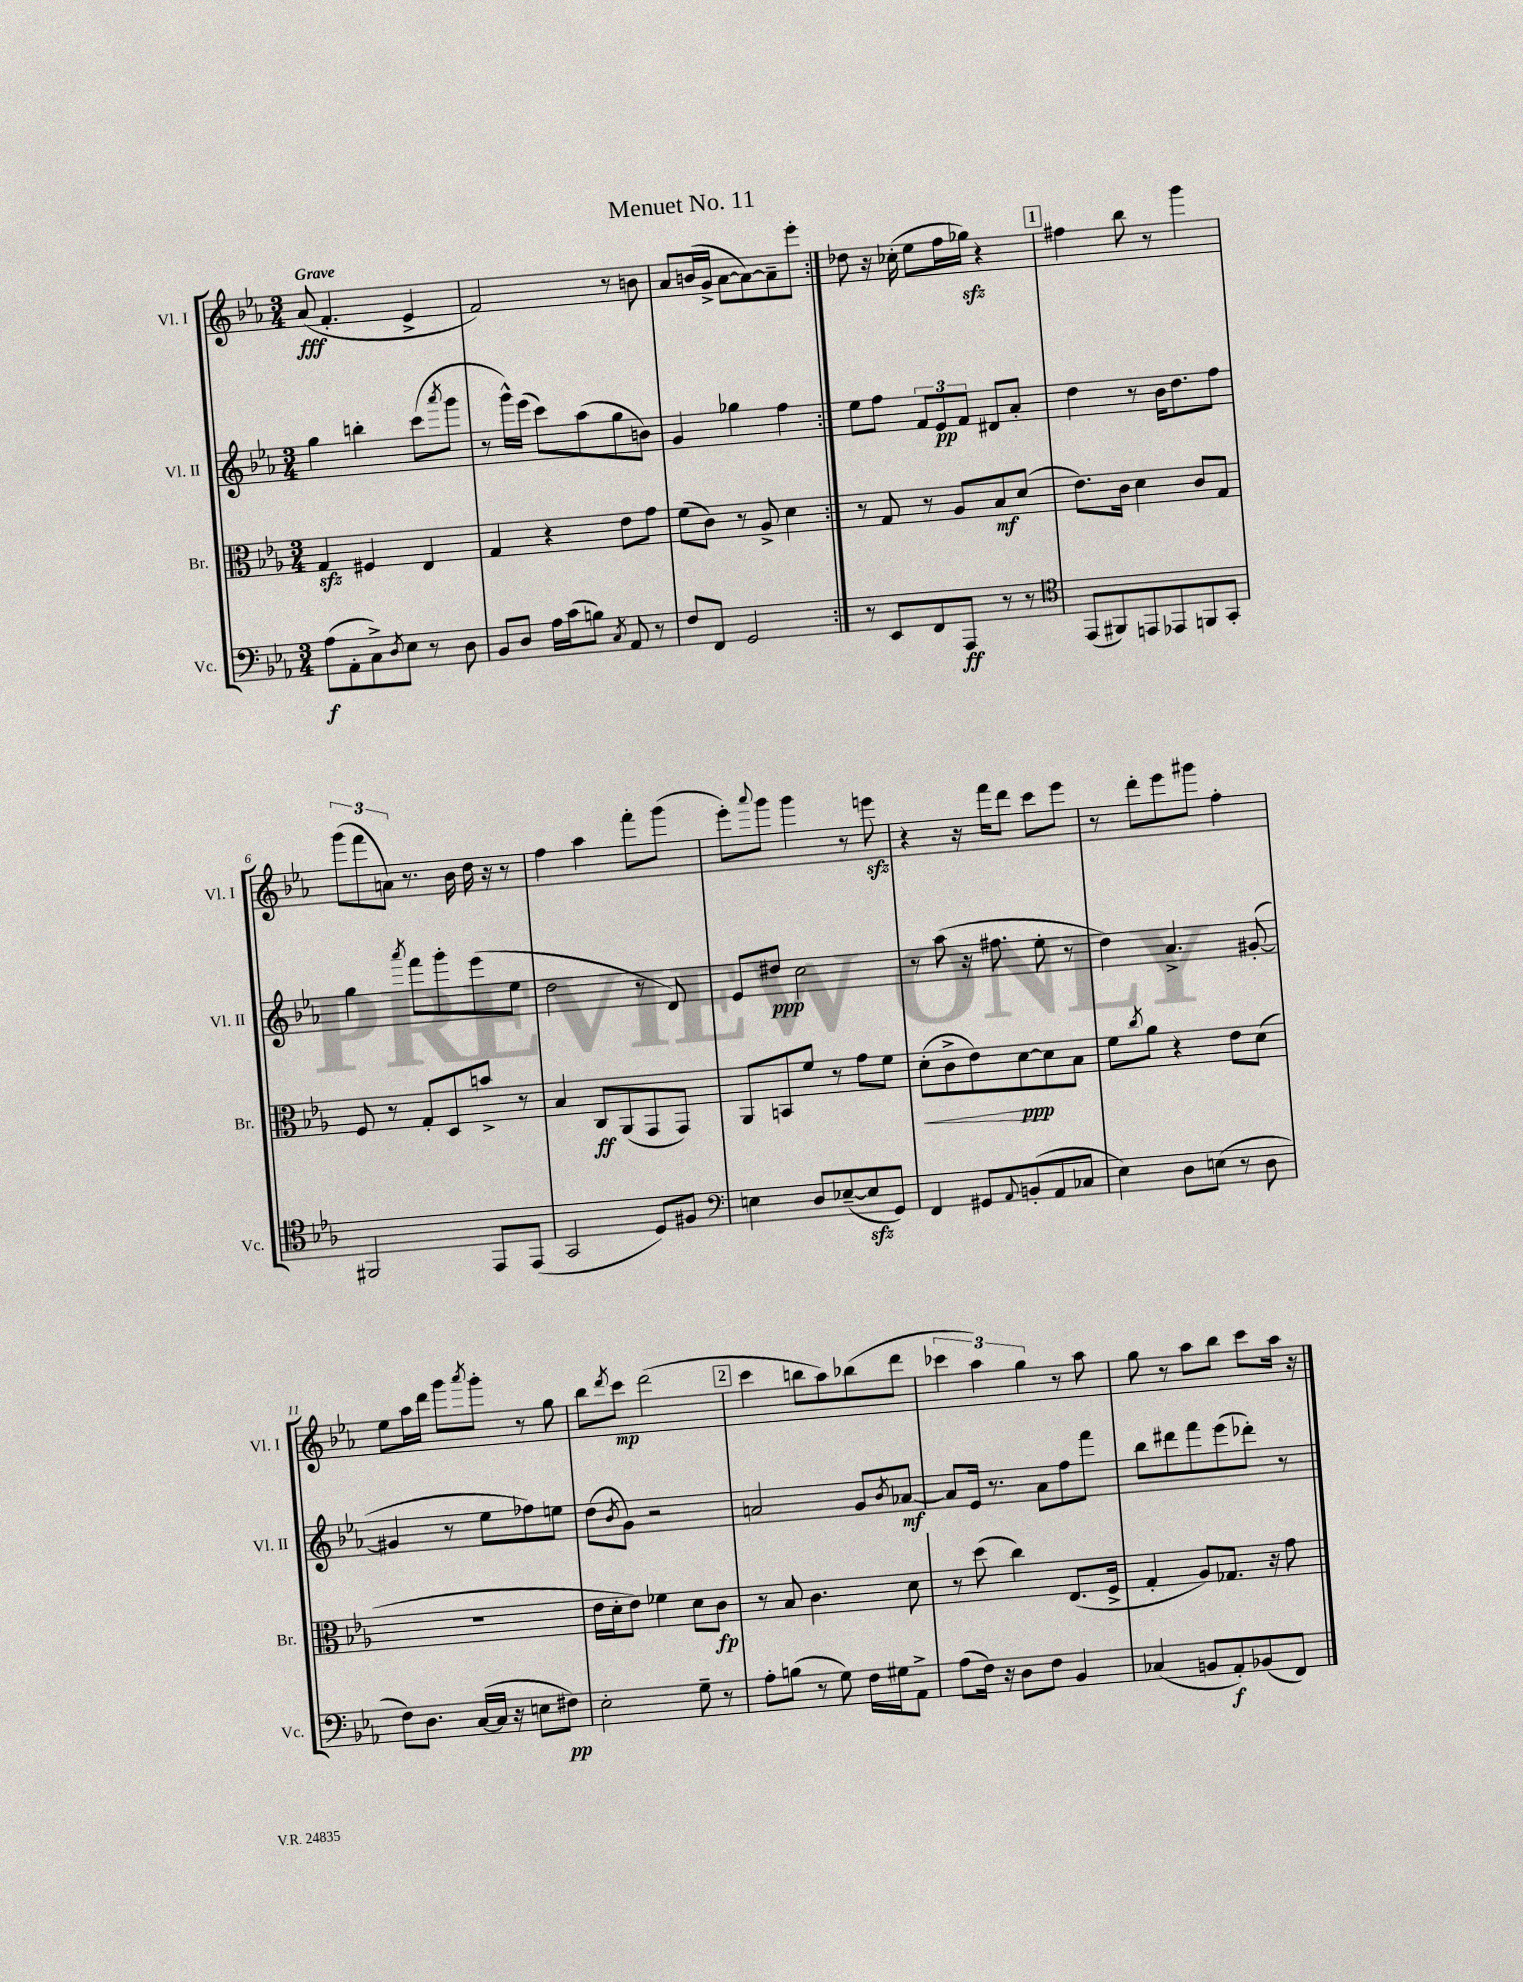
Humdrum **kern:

**kern	**kern	**kern	**kern
*staff4	*staff3	*staff2	*staff1
*clefF4	*clefC3	*clefG2	*clefG2
*k[b-e-a-]	*k[b-e-a-]	*k[b-e-a-]	*k[b-e-a-]
*M3/4	*M3/4	*M3/4	*M3/4
(8A-	4G	4gg	(8a-
8AA-'	.	.	4.f'
8C^)	4F#	4bb'	.
8qD	.	.	.
8E-	.	.	.
8r	4E-	(8ccc	4e-^
.	.	8qaaa-	.
8D	.	8ggg	.
=	=	=	=
8BB-	4G	8r	2f)
8D	.	16ggg^^)	.
.	.	(16eee-	.
16A-	4r	8ccc)	.
(16c	.	.	.
8B)	.	(8aa-	.
8qC	.	.	.
8AA-	8e-	8gg	8r
8r	8g	8b)	8b
=	=	=	=
8F	(8f	4g	8a-
8FF	8c)	.	(16b
.	.	.	16g^
2GG	8r	4gg-	[8a-
.	8A-^	.	8a-_)
.	4d	4ff	8a-~]
.	.	.	8eee-'
=:|!	=:|!	=:|!	=:|!
8r	8r	8ee-	8dd-
8EE-	8G	8ff	16r
.	.	.	(16cc-'
8FF	8r	12f	8ee-
.	.	12e-	.
8AAA-	8A-	.	16ff
.	.	12f	.
.	.	.	16gg-)
8r	8B-	8d#	4r
8r	(8d	8a-'	.
=	=	=	=
*clefC4	*	*	*
(8EE-	8.e-)	4dd	4ff#
8FF#)	.	.	.
.	16c	.	.
8EE	4d	8r	8bb-
8EE-	.	16b-	8r
.	.	8.dd	.
8FF	8c	.	4ggg
8GG'	8G	8ff	.
=	=	=	=
2FF#	8F	4gg	(12ggg
.	.	.	12fff
.	8r	.	.
.	.	.	12a)
.	.	8qaaa-	.
.	8G'	8fff	8.r
.	8D	8ggg'	.
.	.	.	16b-
8EE-	8b^	(8eee-	16dd
.	.	.	16r
(8EE-	8r	8ee-	8r
=	=	=	=
2GG	4B-	2dd	4ff
.	8C	.	4aa-
.	(8AA-	.	.
8D)	8GG	8r	8fff'
8F#	8GG)	8d)	(8ggg
=	=	=	=
*clefF4	*	*	*
4E	8AA-	8e-	8eee-')
.	.	.	8qqaaa-
.	8BB	8dd#	8ggg
8D	8f	2cc	4ggg
([8E-~	8r	.	.
8E-]	8g	.	8r
8GG)	8f	.	8eee
=	=	=	=
4FF	(8d'	8r	4r
.	8c^	(8aa-	.
8GG#	8e-)	16r	16r
.	.	8.ff#	16fff
8qqAA-	.	.	.
(8BB'	[8d	.	8ddd
8AA-	8d]	8ee-'	8ccc
8C-	8B-	8r	8eee-
=	=	=	=
4E-)	8f	4dd)	8r
.	8qcc	.	.
.	8a-	.	8ddd'
8D	4r	4.a-^	8eee-
(8E	.	.	8ggg#
8r	8e-	.	4ff'
8D	(8d	([8g#'	.
=	=	=	=
8F)	2.r	4g#]	8ee-
8.D	.	.	16aa-
.	.	.	16ddd
.	.	8r	8ggg
([16C	.	.	.
.	.	.	8qaaa-
16C]	.	8ee-	8ggg'
16r	.	.	.
8E	.	8ff-)	8r
8F#)	.	8ee	8gg
=	=	=	=
2E-'	16e-	(8dd	8bb-
.	16d'	.	.
.	.	8qb-	8qddd
.	8e-)	8g)	8ccc
.	4f-	2r	(2ddd
8G~	8d	.	.
8r	8c	.	.
=	=	=	=
8A-'	8r	2a	4ccc
(8B	8B-	.	.
8r	4.c	.	8bb
8G)	.	.	8aa-)
16F	.	8g	(8bb-
16G#	.	.	.
.	.	8qb-	.
8AA-^	8d	[8a-	8ddd
=	=	=	=
(8A-	8r	8a-]	6ccc-
16F)	(8dd	16e-	.
.	.	.	6aa-)
16r	.	8.r	.
8D	4cc)	.	.
.	.	.	6gg
8F	.	8a-	.
4BB-	(8.E-	8ff	8r
.	.	8fff	8aa-
.	16F^	.	.
=	=	=	=
(4C-	4G'	8bb-	8gg
.	.	8ddd#	8r
8BB	8A-)	8fff	8aa-
8AA-')	8.G-	(8eee-	8bb-
(8BB-	.	8ddd-')	8ccc
.	16r	.	.
8FF)	8g	8r	16aa-
.	.	.	16r
==	==	==	==
*-	*-	*-	*-
